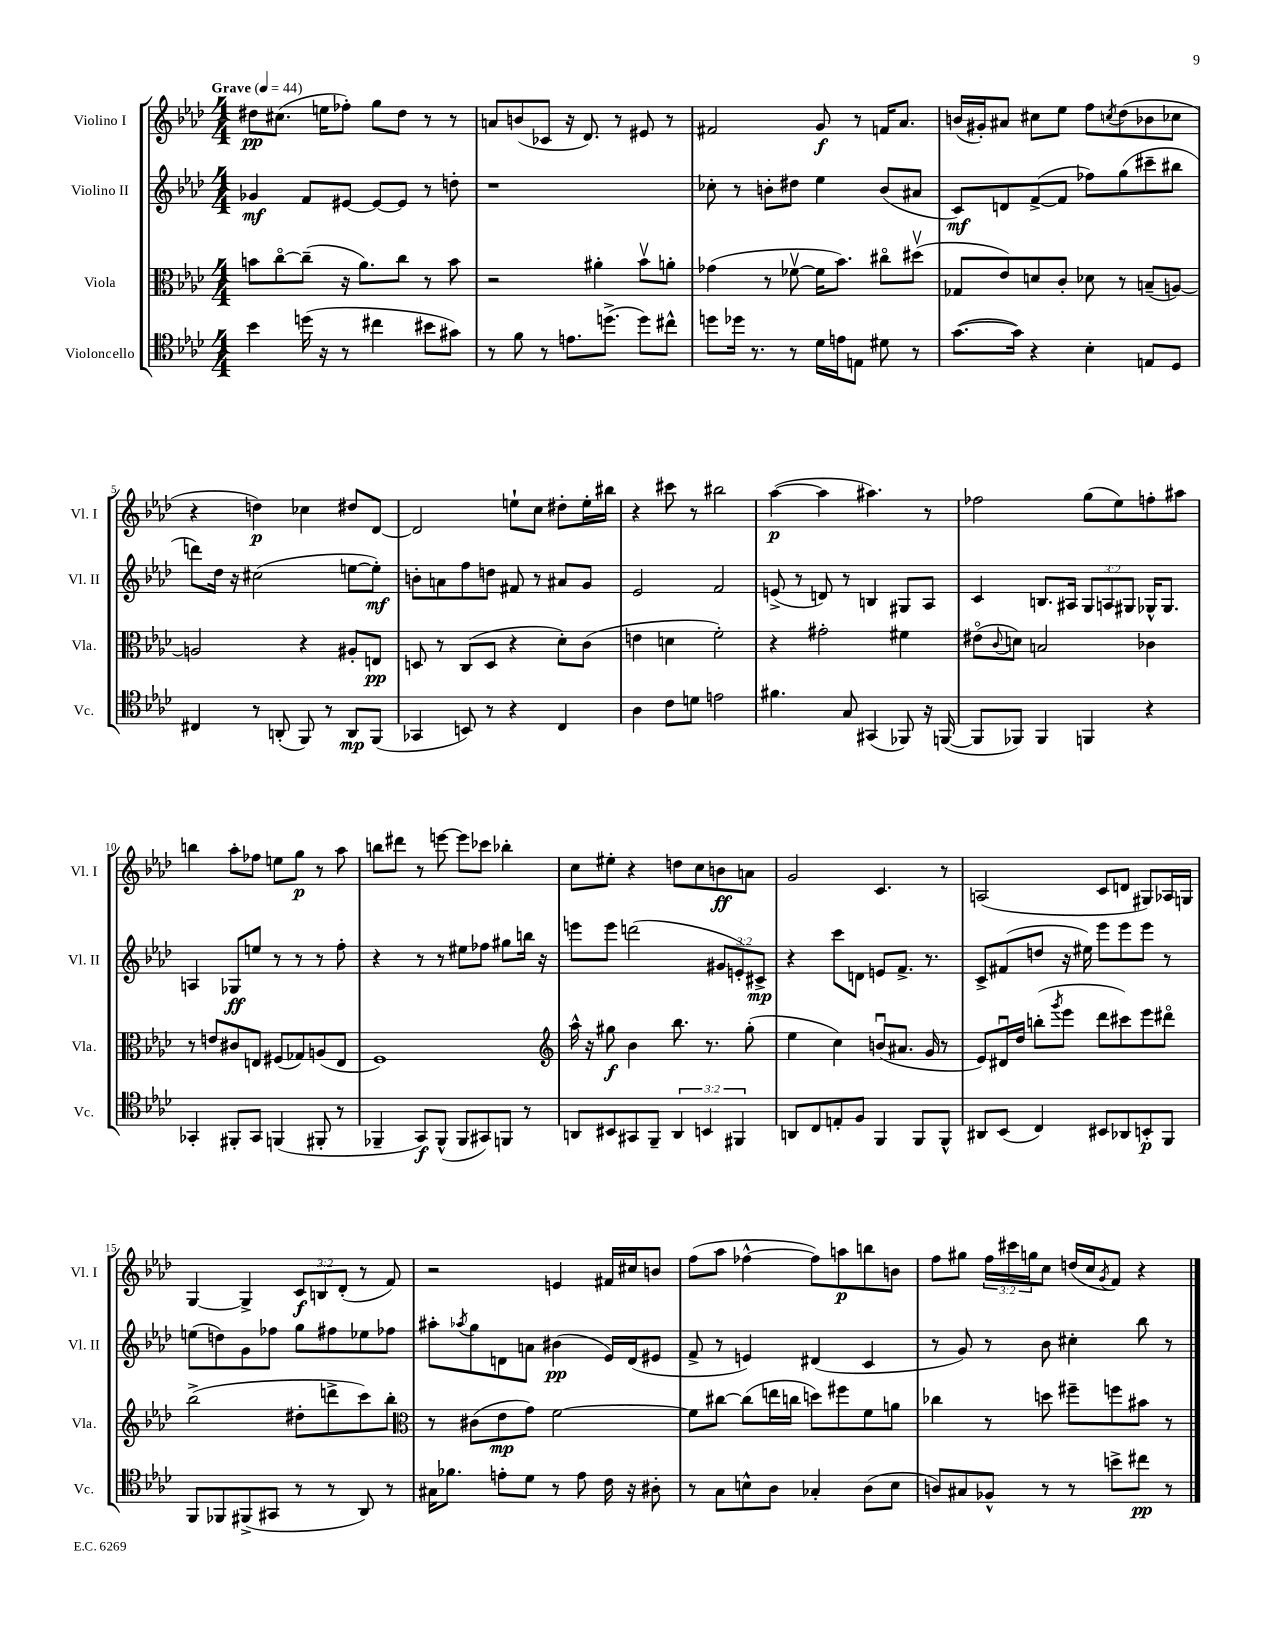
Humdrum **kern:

**kern	**kern	**kern	**kern
*staff4	*staff3	*staff2	*staff1
*clefC4	*clefC3	*clefG2	*clefG2
*k[b-e-a-d-]	*k[b-e-a-d-]	*k[b-e-a-d-]	*k[b-e-a-d-]
*M4/4	*M4/4	*M4/4	*M4/4
*MM44	*MM44	*MM44	*MM44
4b-	8b	4g-	8dd#
.	[8cco	.	(8.cc#
(16dd	(8cc~]	8f	.
16r	.	.	16ee
8r	16r	[8e#	8ff-')
.	8.a-)	.	.
4cc#	.	8e#_	8gg
.	8cc	8e#]	8dd#
8b#	8r	8r	8r
8g#)	8b	8dd'	8r
=	=	=	=
8r	2r	1r	8a
8f	.	.	(8b
8r	.	.	8c-
8.e	.	.	16r
.	.	.	8.d-)
.	4a#'	.	.
(8.dd^	.	.	.
.	.	.	8r
8dd)	8b-v	.	8e#
8cc#^^	8a'	.	8r
=	=	=	=
8dd	(4g-	8cc-'	2f#
16dd-	.	8r	.
8.r	.	.	.
.	8r	8b'	.
8r	[8f-v	8dd#	.
16d-	16f-]	4ee-	8g
16e	8.b-)	.	.
8E	.	.	8r
8d#	8cc#o	(8b	16f
.	.	.	8.a-
8r	(8dd#v	8a#	.
=	=	=	=
([8.g	8G-	8c)	(16b
.	.	.	16g#')
.	8e-)	8d	8a#
16g])	.	.	.
4r	8d	([8f^	8cc#
.	8c'	8f]	8ee-
4B-'	8d-	8ff-)	8ff
.	.	.	8qcc
.	8r	(8gg	(8dd-
8E	(8B~	8ccc#~	8b-
8D-	[8A)	8bb#	8cc-
=	=	=	=
4C#	2A]	8ddd)	4r
.	.	16dd-	.
.	.	16r	.
8r	.	(2cc#	4dd)
(8AA'	.	.	.
8FF)	4r	.	4cc-
8r	.	.	.
8AA	8A#'	[8ee	8dd#
(8FF	8E	8ee'])	[8d-
=	=	=	=
4GG-	8D	8b'	2d-]
.	8r	8a	.
8BB)	(8C	8ff	.
8r	8D	8dd	.
4r	4r	8f#	8ee`
.	.	8r	8cc
4C	8d-')	8a#	8dd#'
.	(8c	8g	16ee'
.	.	.	16bb#
=	=	=	=
4A-	4e	2e-	4r
8c	4d	.	8ccc#
8d	.	.	8r
2e	2f')	2f	2bb#
=	=	=	=
4.f#	4r	(8e^	([4aa-
.	.	8r	.
.	2g#'	8d)	4aa-]
8G	.	8r	.
(4GG#	.	4B	4.aa#)
8FF-)	4f#	8G#	.
16r	.	8A-	8r
([16FF	.	.	.
=	=	=	=
8FF]	(8e#o	4c	2ff-
.	8qqc	.	.
8FF-)	8d)	.	.
4FF-	2B	8.B	.
.	.	16A#	.
4FF	.	12G	(8gg
.	.	12A	.
.	.	.	8ee-)
.	.	12G#	.
4r	4c-	16G-^^	8ff'
.	.	8.G-	.
.	.	.	8aa#
=	=	=	=
4GG-'	8r	4A	4bb
.	8e	.	.
8FF#'	8c#	8G-	8aa-'
8GG-	8E	8ee	8ff-
(4FF	(8F#	8r	8ee
.	8G-)	8r	8gg
8FF#'	(8A	8r	8r
8r	8E	8ff'	8aa-
=	=	=	=
4FF-~	1F)	4r	8bb
.	.	.	8ddd#
8GG)	.	8r	8r
(8FF-^^	.	8r	[8eee
8FF-	.	8ee#	8eee]
8GG#)	.	8ff-	8ccc-
8FF	.	8gg#	4bb-'
8r	.	16bb	.
.	.	16r	.
=	=	=	=
*	*clefG2	*	*
8AA	16aa-^^	8eee	8cc
.	16r	.	.
8BB#	8gg#	8eee	8ee#'
8GG#	4b-	(2ddd	4r
8FF~	.	.	.
6AA	8.bb-	.	8dd
.	.	.	8cc
6BB	.	.	.
.	8.r	.	.
.	.	12g#	8b
6FF#	.	12e')	.
.	(8gg#'	.	8a
.	.	12c#^	.
=	=	=	=
8AA	4ee-	4r	2g
8C	.	.	.
8E'	4cc)	8ccc	.
8F	.	8d	.
4FF	(8bu	8e	4.c
.	8.a#	8.f^	.
8FF	.	.	.
.	16g	8.r	.
8FF^^	8r	.	8r
=	=	=	=
8AA#	8e-)	8c^	(2A
(8BB-	16d#u	(8f#	.
.	16dd-	.	.
4C)	(8bb'	8dd	.
.	8qggg	.	.
.	8eee-	16r	.
.	.	16ee#)	.
8BB#	8ddd-	8eee-	8c
8AA-	8ccc#)	8eee-	8d
8BB'	8eee-	8eee-	8G#)
8FF	8ddd#o	8r	16A-
.	.	.	16G
=	=	=	=
8FF	(2bb-^	(8ee	[4G
8FF-	.	8dd)	.
(8FF#^	.	8g	4G^]
8GG#	.	8ff-	.
8r	8dd#'	8gg	12c
.	.	.	12B
8r	8ddd^	8ff#	.
.	.	.	(12d-'
8AA-)	8ccc)	8ee-	8r
8r	8bb-'	8ff-	8f)
=	=	=	=
*	*clefC3	*	*
16G#	8r	8aa#'	2r
8.f-	.	.	.
.	.	8qaa-	.
.	(8c#	8gg	.
8e'	8e-	8d	.
8d-	8g)	8a	.
8r	[2f	(4b#	4e
8e	.	.	.
16c	.	16e-)	16f#
16r	.	(16d	16cc#
8A#'	.	8e#	8b
=	=	=	=
8r	8f]	8f^	(8ff
8G	[8cc#	8r	8aa-
8B^^	(8cc#]	4e)	[4ff-^^
8A-	16ee	.	.
.	16cc	.	.
4G-'	8dd)	(4d#	8ff-])
.	8ff#	.	8aa
(8A-	8f	4c	8bb
8B	8a	.	8b
=	=	=	=
8A)	4cc-	8r	8ff
8G#	.	8g)	8gg#
8F-^^	8r	8r	24ff
.	.	.	24ccc#
.	.	.	24gg
8r	8dd	8b-	8cc
8r	8ff#~	4cc#'	(16dd
.	.	.	16cc
.	.	.	8qg
8b^	8ff	.	8f)
8cc#	8b#	8bb-	4r
8r	8r	8r	.
==	==	==	==
*-	*-	*-	*-
